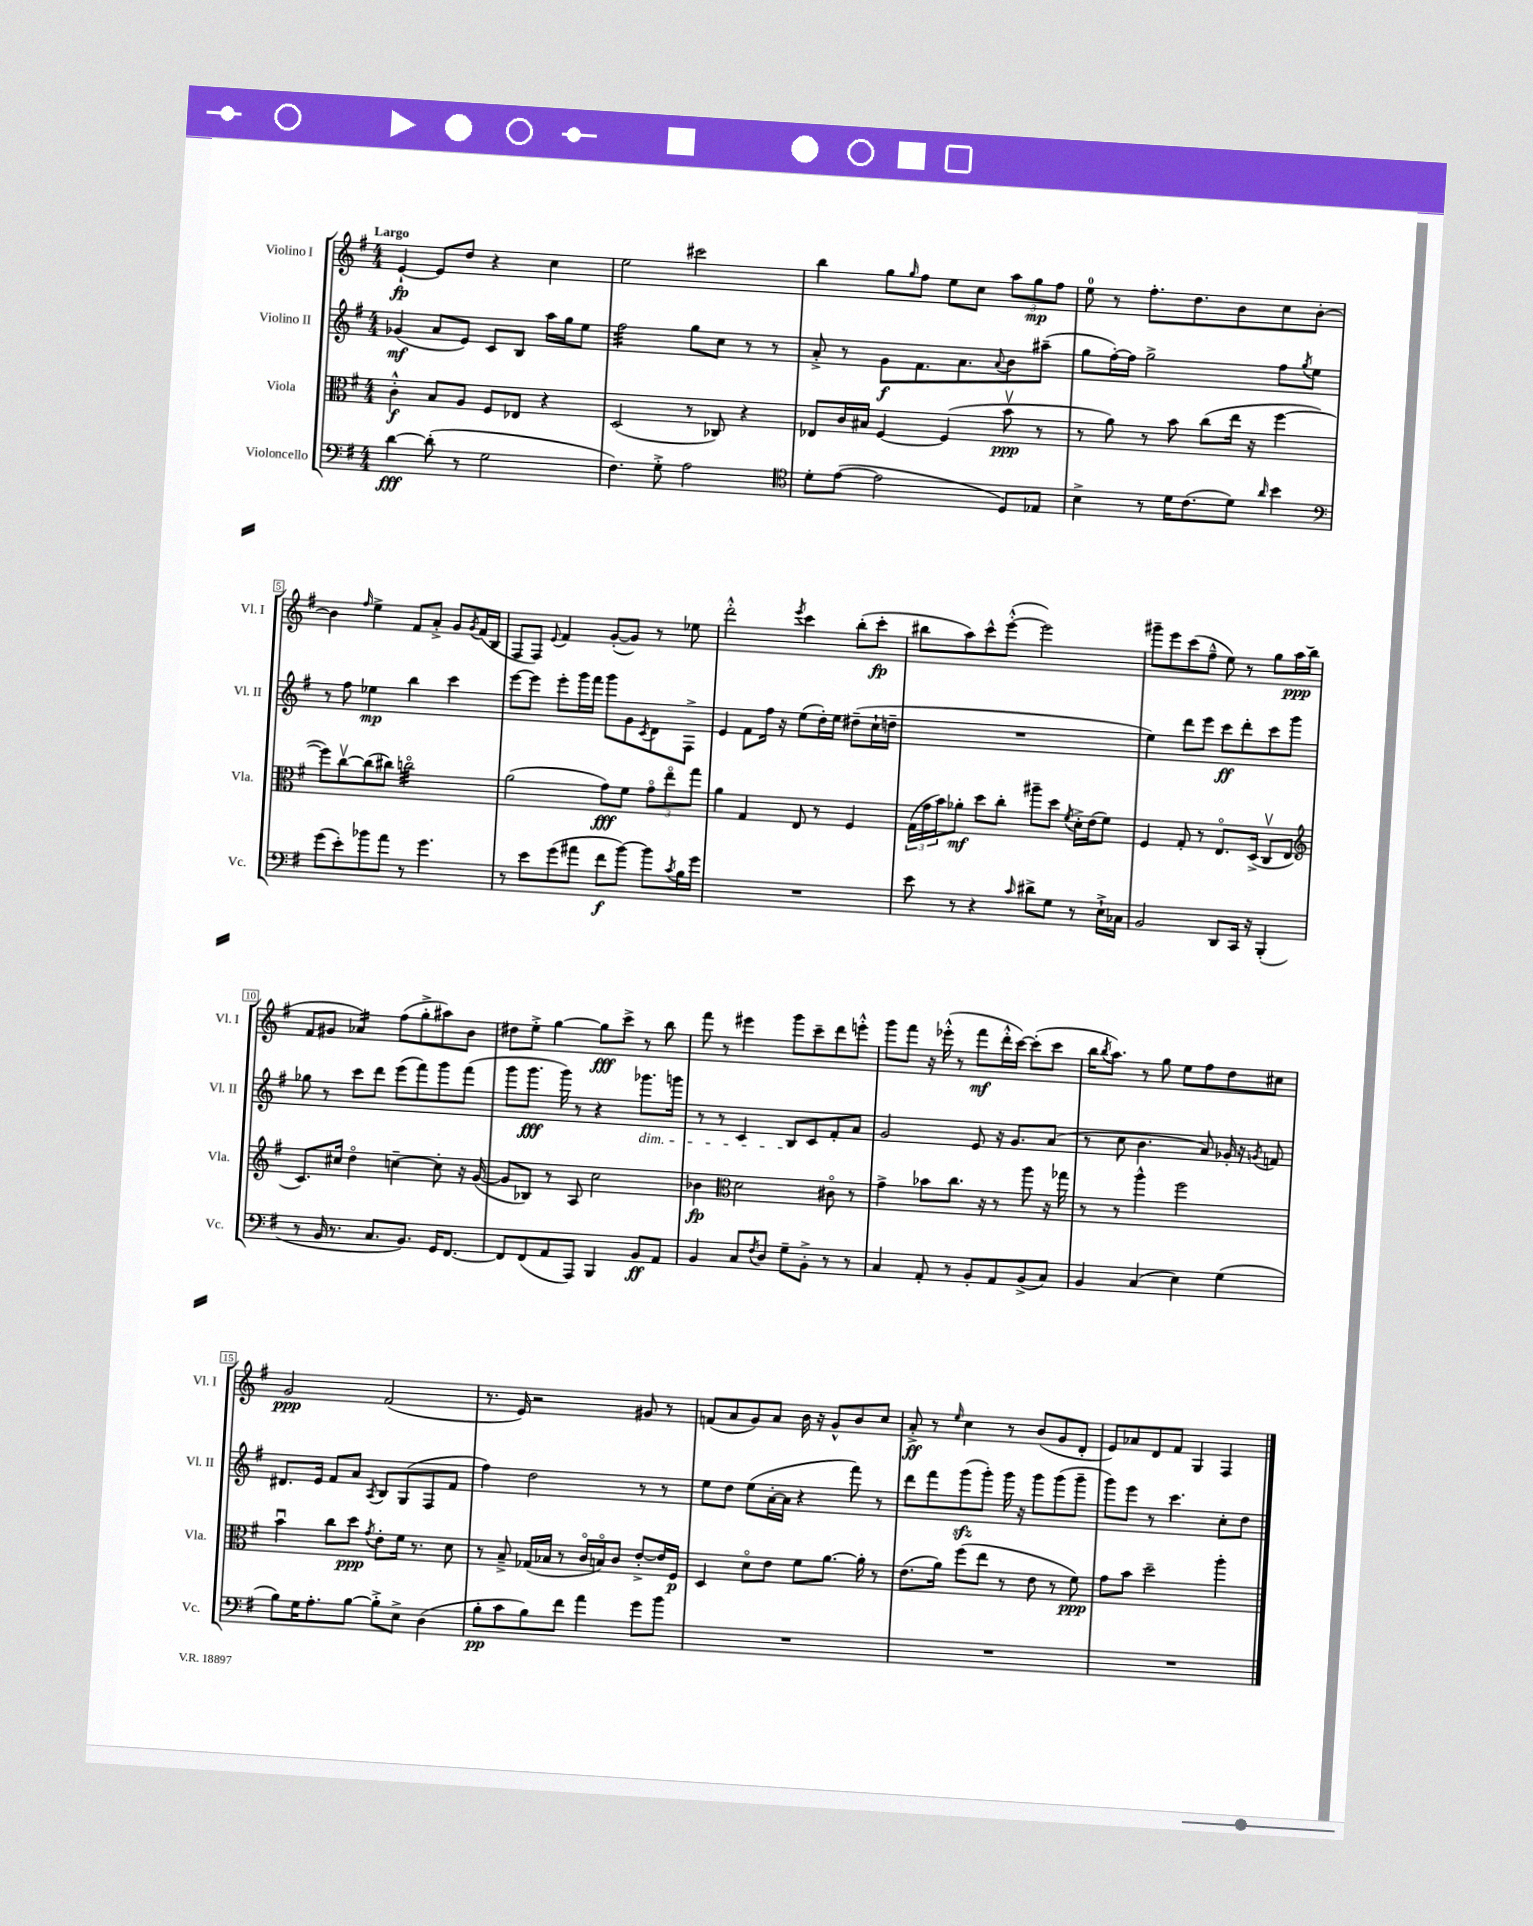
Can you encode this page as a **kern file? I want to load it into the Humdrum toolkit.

**kern	**kern	**kern	**kern
*staff4	*staff3	*staff2	*staff1
*clefF4	*clefC3	*clefG2	*clefG2
*k[f#]	*k[f#]	*k[f#]	*k[f#]
*M4/4	*M4/4	*M4/4	*M4/4
[4d	4c'^^	(4g-	[4e`
(8d']	8B	8a	8e]
8r	8A	8e)	8dd
2G	8F#	8c	4r
.	8E-	8B	.
.	4r	16aa	4cc
.	.	16gg	.
.	.	8ee	.
=	=	=	=
4.F#)	(2D	2ff#	2ee
8G'^	.	.	.
2A	8r	8gg	2ccc#
.	8C-)	8cc	.
.	4r	8r	.
.	.	8r	.
=	=	=	=
*clefC4	*	*	*
8d'	8E-	8a'^	4bb
([8e	16c	8r	.
.	16B#	.	.
2e]	[4F#	8g	8gg
.	.	.	16qqgg
.	.	8.f#	8ff#
.	(4F#]	.	8ee
.	.	8.a	.
.	.	.	8cc
.	.	8qqa	.
8D)	8bv	8b	12aa
.	.	.	12gg
8E-	8r	(8aa#~	.
.	.	.	12ff#
=	=	=	=
4B^	8r	8gg	8ee
.	8a)	[16ff#')	8r
.	.	16ff#]	.
8r	8r	2gg^	8.ff#'
16d	8b	.	.
(8.c	.	.	8.dd
.	(8cc	.	.
8d)	16ee	.	8b
.	16r	.	.
16qqa	.	.	.
4b	[4ff#	8ff#	8cc
.	.	8qgg	.
.	.	8ee	[8b'
=	=	=	=
*clefF4	*	*	*
(8g	8ff#])	8r	4b]
8e')	[8ccv	8ff#	.
.	.	.	16qqff#
8b-	(8cc]	4ee-	4ee^
8a	8cc#)	.	.
8r	2cco	4bb	8f#
4.g	.	.	8a'^
.	.	4ccc	8g
.	.	.	8qg
.	.	.	(16f#
.	.	.	16B
=	=	=	=
8r	(2a	[8eee	8F#
8e	.	8eee]	8F#)
.	.	.	8qqe
(8g	.	8eee'	4f#
8a#	.	16ggg	.
.	.	16fff#	.
8f#	8g)	8ggg	([8g'
[8b)	8f#	8g	8g])
.	.	8qc	.
8b]	12go	8d	8r
.	12eeo	.	.
8qc	.	.	.
16B	.	8F#^	8ee-
.	12gg	.	.
16g	.	.	.
=	=	=	=
1r	4a	4e	2ddd'^^
.	4G	8f#	.
.	.	16ff#	.
.	.	16r	.
.	.	.	8qeee
.	8E	(8ee	4ccc
.	8r	16dd')	.
.	.	16ee	.
.	4F#	(8dd#~	(8bb'
.	.	16cc`	8ccc'
.	.	16dd~	.
=	=	=	=
8e	(24G	1r	8bb#
.	24g	.	.
.	24b)	.	.
8r	8a-'	.	8aa)
4r	8dd	.	8ccc^^
.	8cc'	.	([8eee'^^
16qqc	.	.	.
8d#^	8aa#~	.	2eee])
8G	8dd	.	.
.	8qf#	.	.
8r	16d'^	.	.
.	(16e	.	.
16E`^	8f#)	.	.
16C-	.	.	.
=	=	=	=
2BB	4F#	4ee)	8ggg#~
.	.	.	8eee
.	8G'	8ddd	(8ccc
.	8r	8eee	8ff#~^^
8DD	8.Eo	8ccc	8ee)
16CC	.	8ddd'	8r
16r	(16D^	.	.
(4BBB'	8Cv	8ccc	8gg
.	8E	8ggg	16aa
.	.	.	(16bb
=	=	=	=
*	*clefG2	*	*
8r	8.c)	8gg-	8f#
16BB	.	8r	8g#
8.r	16cc#	.	.
.	4ddo	8ccc	4a-)
8.C	.	8ddd	.
.	[4cc~	(8eee	(8ff#
8.BB)	.	.	.
.	.	8fff#)	8gg'^
16GG	8cc']	8ggg	8aa#)
[8.FF#	.	.	.
.	16r	(8fff#	8b
.	([16g	.	.
=	=	=	=
8FF#]	8g]	8ggg	8dd#
(8FF#	8B-)	8.ggg	8ee'^
8AA	8r	.	[4gg
.	.	16ggg)	.
8AAA)	8A	8r	.
4BBB	2cc	4r	8gg]
.	.	.	8ccc^
8BB	.	8.ggg-	8r
8AA	.	.	8bb
.	.	16ggg	.
=	=	=	=
4BB	4b-	8r	8fff#
.	.	8r	8r
*	*clefC3	*	*
8C	2d	4c	4eee#
8qF#	.	.	.
8D	.	.	.
8G~	.	8B	8ggg
8BB'^	.	8c	8ccc~
8r	8c#o	8f#'	8ddd
8r	8r	8a	8eee'^^
=	=	=	=
4C	4g^	2g	8ggg
.	.	.	8fff#
8AA'	8b-	.	16r
.	.	.	(16eee-'^^
8r	8.cc	.	8r
8BB'	.	8e	8fff#
.	16r	.	.
8AA	8r	16r	16ddd'^^
.	.	8.g	[16ccc)
(8BB^	8aa	.	(8ccc']
8C)	16r	(8a	8ccc
.	16gg-	.	.
=	=	=	=
4BB	8r	8r	16bb
.	.	.	8qbb
.	.	.	8.aa)
.	8r	8cc	.
(4C	4aa^^	4.b	8r
.	.	.	8gg
4E)	2ff#	.	8ee
.	.	8a)	8ff#
(4G	.	16g-'	8dd
.	.	16r	.
.	.	8qg	.
.	.	8f	8cc#
=	=	=	=
8B)	4bu	8.d#	2g
16G	.	.	.
8.A'	.	16e	.
.	8cc	8f#	.
[8B	8dd	8a	.
.	8qg	8qA	.
8B'^]	8e'	8B	(2f#
8E^	16f#	(8G	.
.	8.r	.	.
(4D	.	8F#	.
.	8d	8f#	.
=	=	=	=
8B'	8r	4ff#)	8.r
8c	8B~^	.	.
.	.	.	16e)
8B)	(16G-	2dd	2r
.	16B-	.	.
8f#	8r	.	.
4a	16co	.	.
.	16Bo)	.	.
.	8c	.	.
8g	[8e'^	8r	8g#
8b	16e]	8r	8r
.	16F#	.	.
=	=	=	=
1r	4D	8ee	(8f
.	.	8dd	8a
.	8do	(8ee	8g)
.	8e	[16a'	8a
.	.	16a]	.
.	8f#	4r	16b
.	.	.	16r
.	[8.a	.	8g^^
.	.	8fff#)	8b
.	16a']	.	.
.	8r	8r	8cc
=	=	=	=
1r	(8.e	8ddd	8a'^
.	.	8fff#	8r
.	16a)	.	.
.	.	.	16qqee
.	(8ff#	(8ggg	4cc
.	8ee	8ggg')	.
.	8r	16ggg	8r
.	.	16r	.
.	8e	8ggg	(8b
.	8r	(8ggg	8g
.	8f#)	8ggg~	8d'
=	=	=	=
1r	8g	8ggg)	8e)
.	8b	8eee	8a-
.	2dd~	8r	8d
.	.	4.ccc	8f#
.	.	.	4G
.	4aa'	8cc'	4F#
.	.	8dd	.
==	==	==	==
*-	*-	*-	*-
